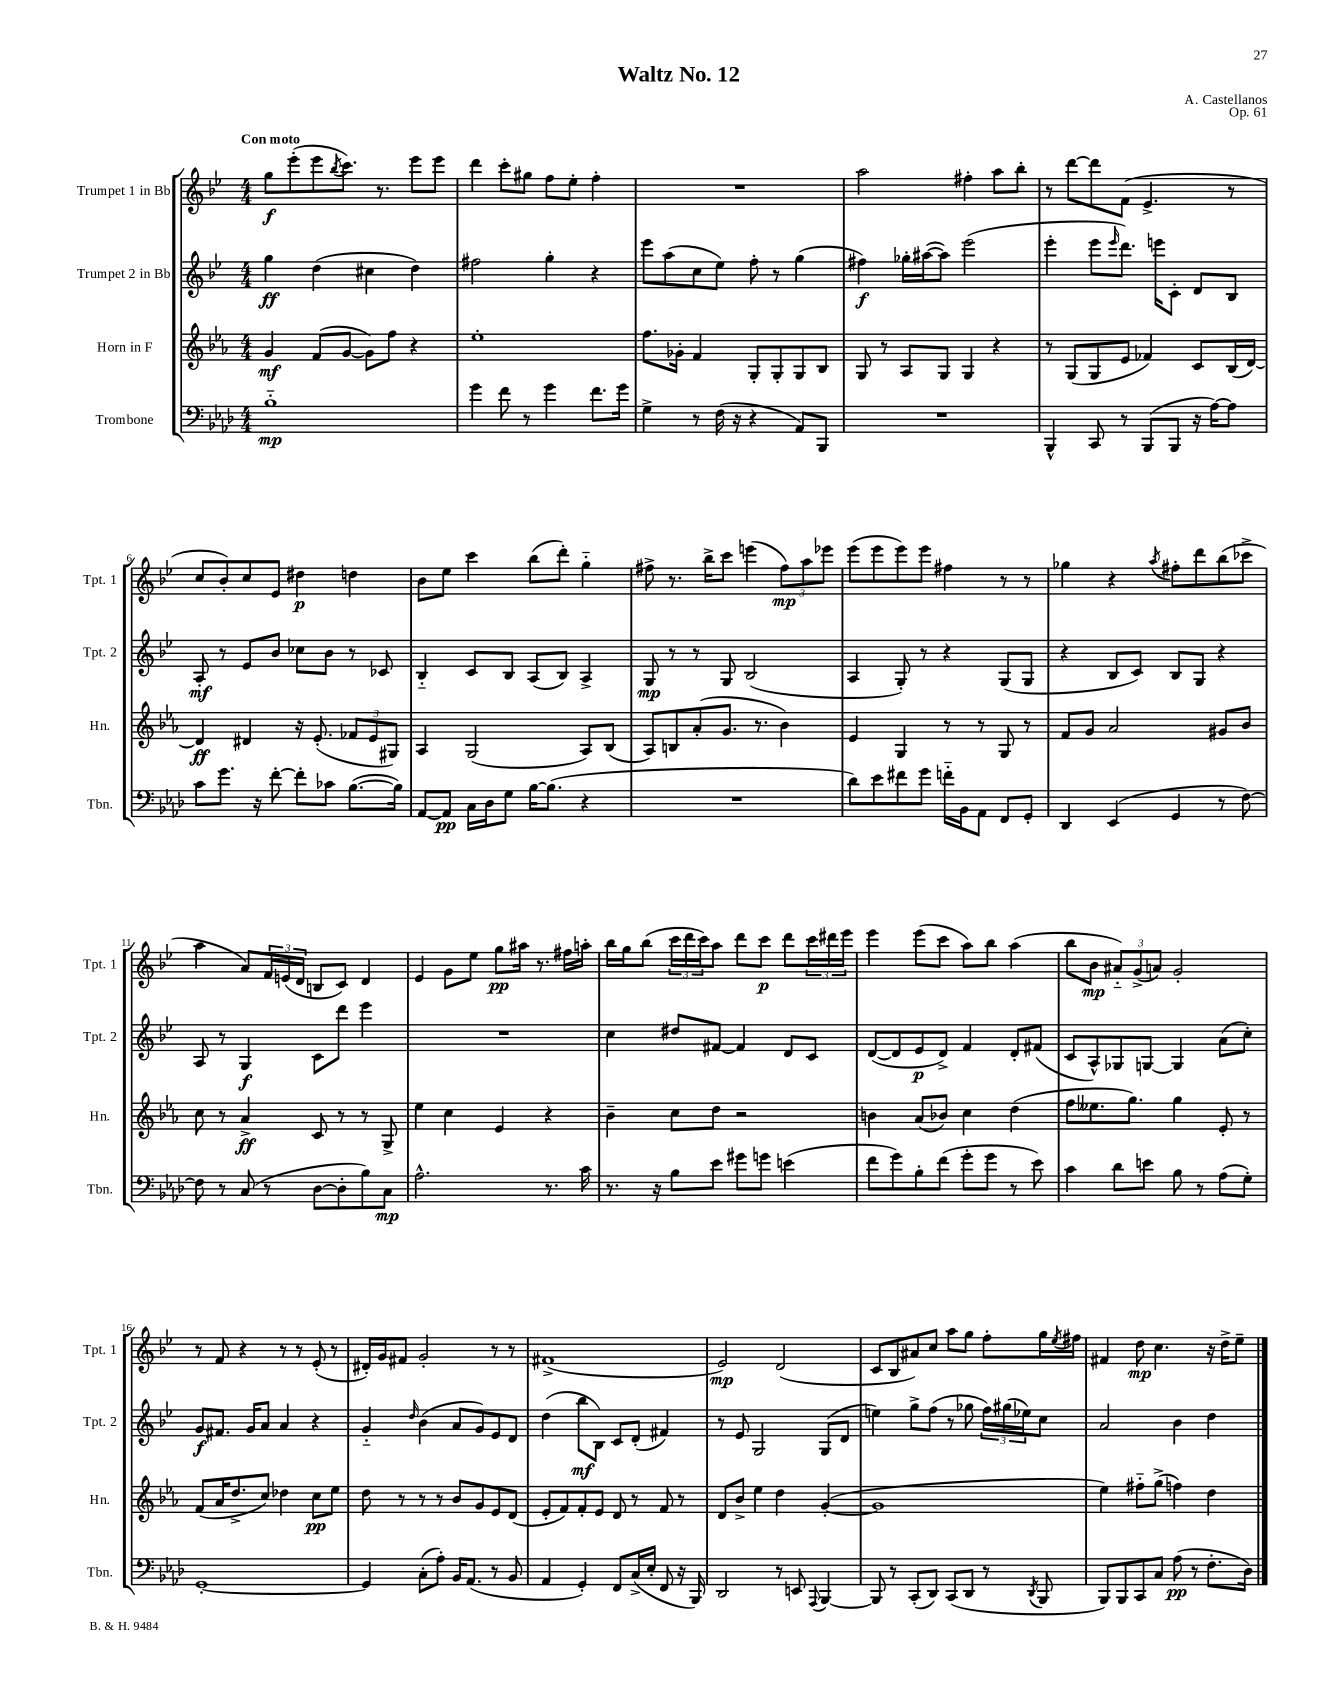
\header { title = "Waltz No. 12" composer = "A. Castellanos" opus = "Op. 61" }
<<
\new StaffGroup <<
\new Staff = "s0" \with { instrumentName = "Trumpet 1 in Bb" shortInstrumentName = "Tpt. 1" } {
    \clef treble \key bes \major \numericTimeSignature \time 4/4 \tempo "Con moto"
    g''8\f ees'''8-.( ees'''8 \acciaccatura { bes''8 } c'''8.) r8. ees'''8 ees'''8 |
    d'''4 c'''8-. gis''8 f''8 ees''8-. f''4-. |
    R1 |
    a''2 fis''4-. a''8 bes''8-. |
    r8 d'''8~ d'''8 f'8( ees'4.-> r8 |
    c''8 bes'8-.) c''8 ees'8 dis''4\p d''4 |
    bes'8 ees''8 c'''4 bes''8( d'''8-.) g''4-_ |
    fis''8-> r8. bes''16-> c'''8 e'''4( \tuplet 3/2 { fis''8\mp) a''8 ees'''8 } |
    ees'''8( ees'''8 ees'''8) ees'''8 fis''4 r8 r8 |
    ges''4 r4 \acciaccatura { a''8 } fis''8-. d'''8 bes''8( ces'''8-> |
    a''4 a'8) \tuplet 3/2 { f'16 e'16( d'16 } b8 c'8) d'4 |
    ees'4 g'8 ees''8 g''8\pp ais''16 r8. fis''16 a''16-. |
    bes''16 g''16 bes''8( \tuplet 3/2 { c'''16 d'''16 c'''16) } a''8 d'''8 c'''8\p d'''8 \tuplet 3/2 { c'''16 dis'''16 ees'''16 } |
    ees'''4 ees'''8( c'''8 a''8) bes''8 a''4( |
    bes''8 bes'8\mp \tuplet 3/2 { ais'8-_) g'8->( a'8) } g'2-. |
    r8 f'8 r4 r8 r8 ees'8-.( r8 |
    dis'16-.) g'16 fis'8 g'2-. r8 r8 |
    fis'1->( |
    ees'2\mp) d'2( |
    c'8 bes8 ais'8) c''8 a''8 g''8 f''8-. g''16 \acciaccatura { ees''8 } fis''16 |
    fis'4 d''8\mp c''4. r16 d''16-> ees''8-- \bar "|." |
}
\new Staff = "s1" \with { instrumentName = "Trumpet 2 in Bb" shortInstrumentName = "Tpt. 2" } {
    \clef treble \key bes \major \numericTimeSignature \time 4/4
    g''4\ff d''4( cis''4 d''4) |
    fis''2 g''4-. r4 |
    ees'''8 a''8( c''8 ees''8) f''8-. r8 g''4( |
    fis''4\f) ges''16-. ais''16~( ais''8) ees'''2( |
    ees'''4-. ees'''8 \grace { ees'''16 } d'''8.) e'''16 c'8-. d'8 bes8 |
    a8-.\mf r8 ees'8 bes'8 ces''8 bes'8 r8 ces'8 |
    bes4-_ c'8 bes8 a8( bes8) a4-> |
    g8\mp r8 r8 g8 bes2( |
    a4 g8-.) r8 r4 g8( g8 |
    r4 bes8 c'8) bes8 g8 r4 |
    a8 r8 g4\f c'8 d'''8 ees'''4 |
    R1 |
    c''4 dis''8 fis'8~ fis'4 d'8 c'8 |
    d'8~( d'8 ees'8\p d'8->) f'4 d'8-. fis'8( |
    c'8 a8-^) ges8 g8~ g4 a'8( c''8-.) |
    g'8\f fis'8. g'16 a'8 a'4 r4 |
    g'4-_ \grace { d''16 } bes'4( a'8 g'8) ees'8 d'8 |
    d''4( bes''8\mf bes8) c'8 d'8-.( fis'4) |
    r8 ees'8 g2 g8( d'8 |
    e''4) g''8-> f''8( r8 ges''8 \tuplet 3/2 { f''16) gis''16( ees''16) } c''8 |
    a'2 bes'4 d''4 \bar "|." |
}
\new Staff = "s2" \with { instrumentName = "Horn in F" shortInstrumentName = "Hn." } {
    \clef treble \key ees \major \numericTimeSignature \time 4/4
    g'4\mf f'8( g'8~ g'8) f''8 r4 |
    ees''1-. |
    f''8. ges'16-. f'4 g8-. g8-. g8 bes8 |
    g8 r8 aes8 g8 g4 r4 |
    r8 g8( g8 ees'8 fes'4) c'8 bes16( d'16~) |
    d'4\ff dis'4 r16 ees'8.-.( \tuplet 3/2 { fes'8 ees'8 gis8) } |
    aes4 g2( aes8) bes8( |
    aes8) b8 aes'8-.( g'8. r8. bes'4) |
    ees'4 g4 r8 r8 g8 r8 |
    f'8 g'8 aes'2 gis'8 bes'8 |
    c''8 r8 aes'4->\ff c'8 r8 r8 g8-> |
    ees''4 c''4 ees'4 r4 |
    bes'4-- c''8 d''8 r2 |
    b'4 aes'8( bes'8) c''4 d''4( |
    f''8 eeses''8. g''8.) g''4 ees'8-. r8 |
    f'8( aes'16 d''8.-> c''8) des''4 c''8\pp ees''8 |
    d''8 r8 r8 r8 bes'8 g'8 ees'8 d'8( |
    ees'8-. f'8) f'8-. ees'8 d'8 r8 f'8 r8 |
    d'8 bes'8-> ees''4 d''4 g'4~-.( |
    g'1 |
    ees''4) fis''8-_ g''8->( f''4) d''4 \bar "|." |
}
\new Staff = "s3" \with { instrumentName = "Trombone" shortInstrumentName = "Tbn." } {
    \clef bass \key aes \major \numericTimeSignature \time 4/4
    bes1-_\mp |
    g'4 f'8 r8 g'4 f'8. g'16 |
    g4-> r8 f16( r16 r4 aes,8) bes,,8 |
    R1 |
    bes,,4-^ c,8 r8 bes,,8( bes,,8 r16 aes16~) aes8 |
    c'8 g'8. r16 f'8~-. f'8-. ces'8 bes8.~( bes16) |
    aes,8~ aes,8\pp c16 des16 g8 bes16~ bes8.( r4 |
    R1 |
    des'8) ees'8 fis'8 g'8 f'16-_ bes,16 aes,8 f,8 g,8-. |
    des,4 ees,4( g,4 r8 f8~) |
    f8 r8 c8( r8 des8~ des8-. bes8) c8\mp |
    aes2.-^ r8. c'16 |
    r8. r16 bes8 ees'8 gis'8 g'8 e'4( |
    f'8 g'8) bes8-. f'8( g'8-. g'8 r8 ees'8) |
    c'4 des'8 e'8 bes8 r8 aes8( g8-.) |
    g,1~-. |
    g,4 c8-.( aes8-.) bes,16 aes,8.( r8 bes,8 |
    aes,4 g,4-.) f,8 c16->( ees16-. f,8 r16 bes,,16) |
    des,2 r8 e,8 \appoggiatura { aes,,8 } bes,,4~ |
    bes,,8 r8 c,8-.( des,8) c,8( des,8 r8 \acciaccatura { des,8 } bes,,8 |
    bes,,8) bes,,8 c,8 c8 aes8\pp( r8 f8.-. des16) \bar "|." |
}
>>
>>
